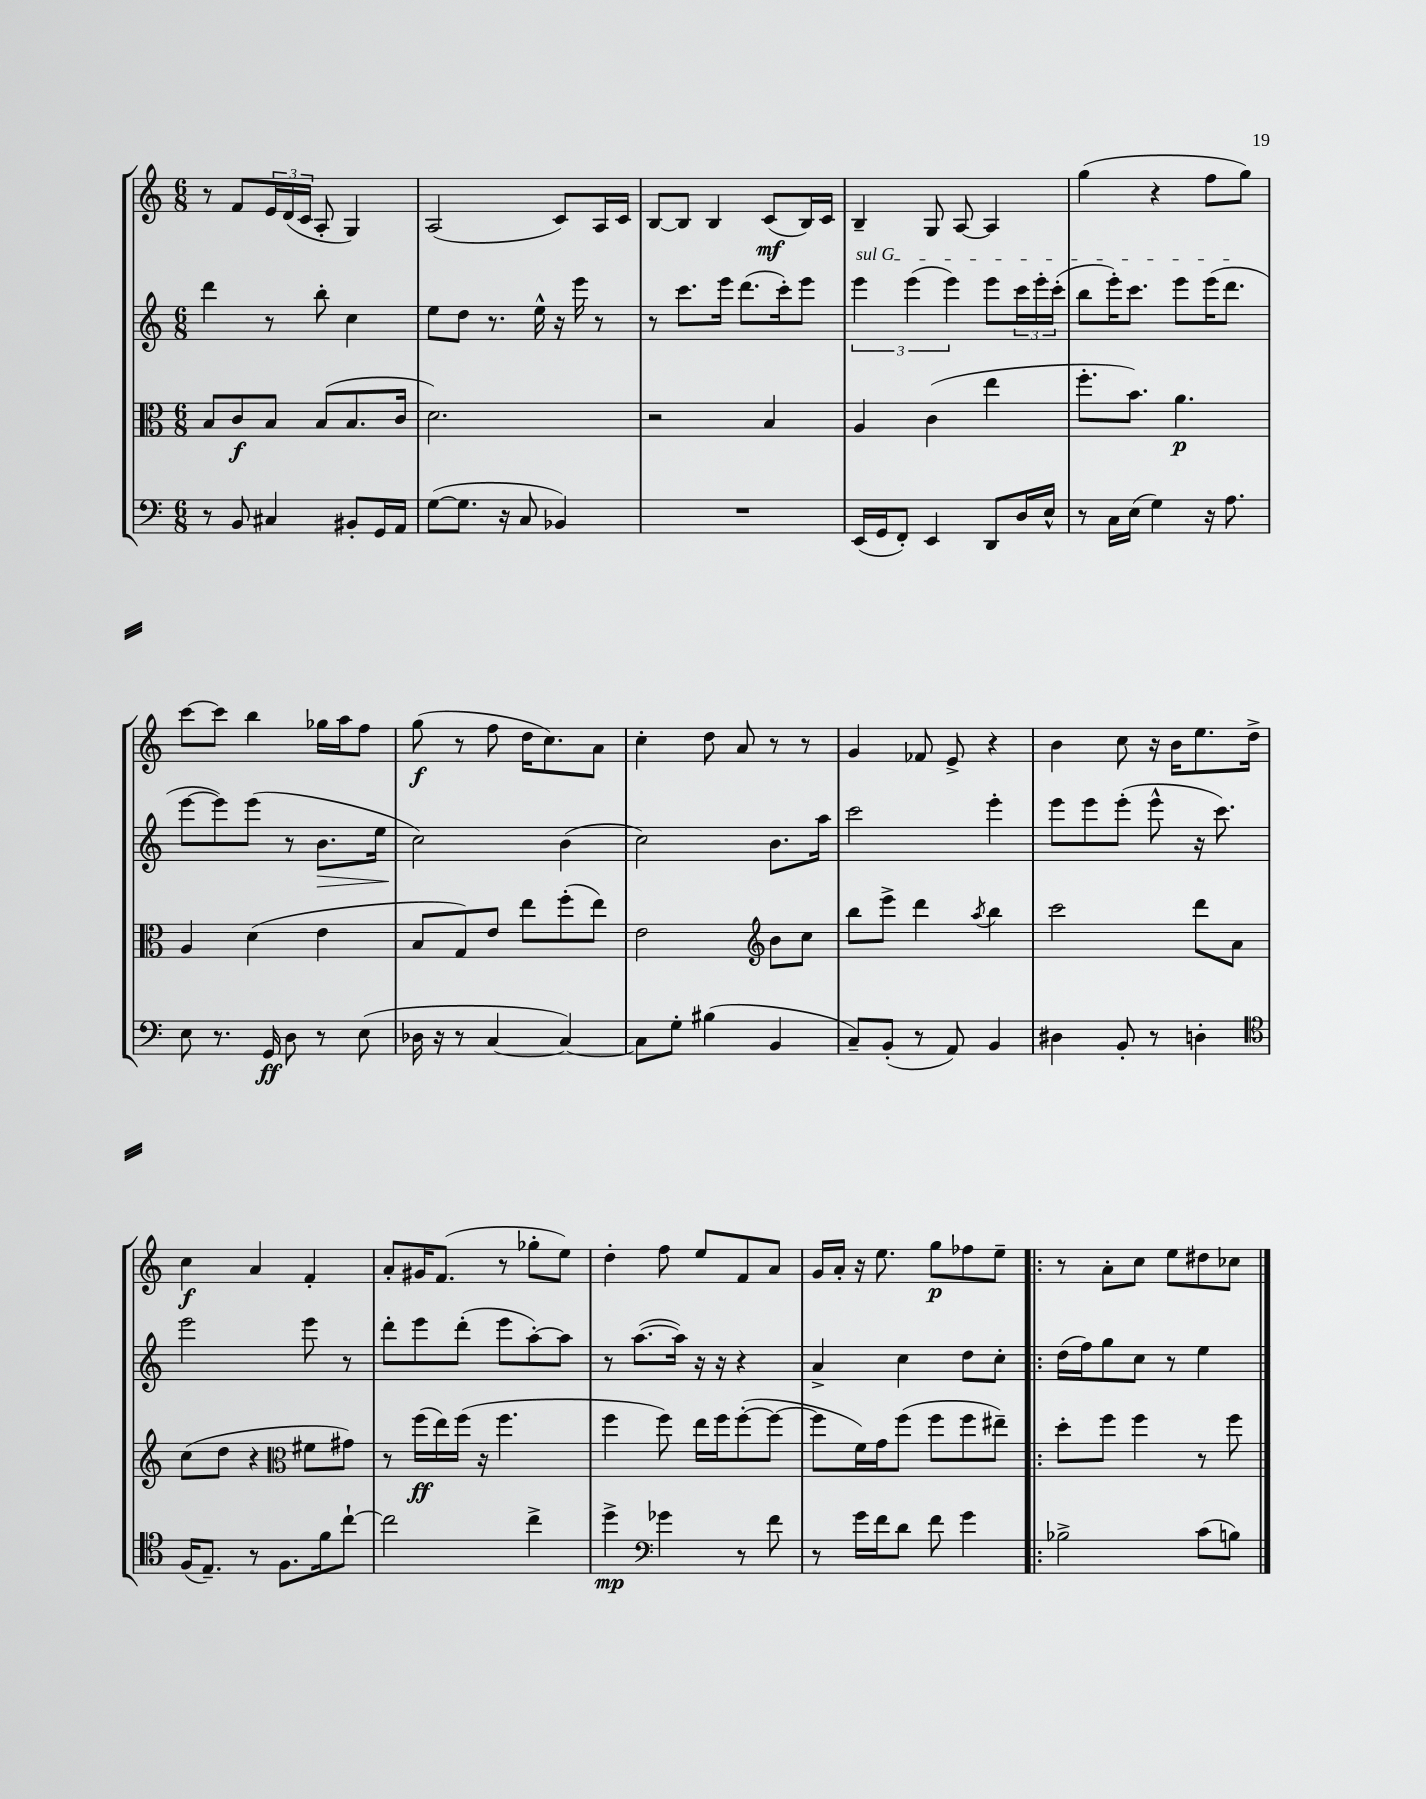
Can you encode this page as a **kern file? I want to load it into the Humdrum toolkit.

**kern	**dynam	**kern	**dynam	**kern	**dynam	**kern	**dynam
*part4	*part4	*part3	*part3	*part2	*part2	*part1	*part1
*staff4	*staff4	*staff3	*staff3	*staff2	*staff2	*staff1	*staff1
*clefF4	*	*clefC3	*	*clefG2	*	*clefG2	*
*k[]	*	*k[]	*	*k[]	*	*k[]	*
*M6/8	*	*M6/8	*	*M6/8	*	*M6/8	*
=18	=18	=18	=18	=18	=18	=18	=18
8r	.	8B/L	.	4ddd\	.	8r	.
8BB/	.	8c/	f	.	.	8f/L	.
4C#X/	.	8B/J	.	8r	.	24e/L	.
.	.	.	.	.	.	(24d/	.
.	.	.	.	.	.	24c/JJ	.
.	.	(8B/L	.	8bb'\	.	8A'/	.
8BB#X'/L	.	8.B/	.	4cc\	.	4G/)	.
16GG/L	.	.	.	.	.	.	.
16AA/JJ	.	16c/Jk	.	.	.	.	.
=19	=19	=19	=19	=19	=19	=19	=19
([8G\L	.	2.d\)	.	8ee\L	.	(2A/	.
8.G\J]	.	.	.	8dd\J	.	.	.
.	.	.	.	8.r	.	.	.
16r	.	.	.	.	.	.	.
8C/	.	.	.	.	.	.	.
.	.	.	.	16ee^^\	.	.	.
4BB-X/)	.	.	.	16r	.	8c/L)	.
.	.	.	.	16eee\	.	.	.
.	.	.	.	8r	.	16A/L	.
.	.	.	.	.	.	16c/JJ	.
=20	=20	=20	=20	=20	=20	=20	=20
2.r	.	2r	.	8r	.	[8B/L	.
.	.	.	.	8.ccc\L	.	8B/J]	.
.	.	.	.	.	.	4B/	.
.	.	.	.	16eee\Jk	.	.	.
.	.	.	.	(8.ddd\L	.	.	.
.	.	4B/	.	.	.	(8c/L	mf
.	.	.	.	16ccc'\k)	.	.	.
.	.	.	.	8eee\J	.	16B/L)	.
.	.	.	.	.	.	16c/JJ	.
=21	=21	=21	=21	=21	=21	=21	=21
!	!	!	!	!LO:TX:a:i:t=sul G	!	!	!
(16EE/LL	.	4A/	.	6eee\	.	4B~/	.
16GG/J	.	.	.	.	.	.	.
8FF'/J)	.	.	.	.	.	.	.
.	.	.	.	(6eee\	.	.	.
4EE/	.	(4c\	.	.	.	8G/	.
.	.	.	.	6eee\)	.	.	.
.	.	.	.	.	.	[8A/	.
8DD/L	.	4ee\	.	8eee\L	.	4A/]	.
16D/L	.	.	.	24ccc\L	.	.	.
.	.	.	.	24eee'\	.	.	.
16E^^/JJ	.	.	.	.	.	.	.
.	.	.	.	(24ccc'\JJ	.	.	.
=22	=22	=22	=22	=22	=22	=22	=22
8r	.	8.ff'\L	.	8bb\L	.	(4gg\	.
16C\LL	.	.	.	16eee'\K)	.	.	.
(16E\JJ	.	8.b\J)	.	8.ccc\J	.	.	.
4G\)	.	.	.	.	.	4r	.
.	.	4.a\	p	8eee\L	.	.	.
16r	.	.	.	(16eee\K	.	8ff\L	.
8.A\	.	.	.	8.ddd\J	.	.	.
.	.	.	.	.	.	8gg\J)	.
!!LO:LB:g=z
=23	=23	=23	=23	=23	=23	=23	=23
8E\	.	4A/	.	[8eee\L	.	[8ccc\L	.
8.r	.	.	.	8eee\])	.	8ccc\J]	.
.	.	(4d\	.	(8eee\J	.	4bb\	.
16GG/	ff	.	.	.	.	.	.
8D\	.	.	.	8r	.	.	.
!	!	!	!	!	!LO:HP:b	!	!
8r	.	4e\	.	8.b\L	>	16gg-X\LL	.
.	.	.	.	.	.	16aa\J	.
(8E\	.	.	.	.	.	8ff\J	.
.	.	.	.	16ee\Jk	.	.	.
=24	=24	=24	=24	=24	=24	=24	=24
16D-X\	.	8B/L	.	2cc\)	.	(8gg\	f
16r	.	.	.	.	.	.	.
8r	.	8G/)	.	.	.	8r	.
[4C/	.	8e/J	.	.	.	8ff\	.
.	.	8ee\L	.	.	.	16dd\KL	.
.	.	.	.	.	.	8.cc\)	.
4C/_)	.	(8ff'\	.	(4b\	]	.	.
.	.	8ee\J)	.	.	.	8a\J	.
=25	=25	=25	=25	=25	=25	=25	=25
8C\L]	.	2e\	.	2cc\)	.	4cc'\	.
8G'\J	.	.	.	.	.	.	.
(4B#X\	.	.	.	.	.	8dd\	.
.	.	.	.	.	.	8a/	.
*	*	*clefG2	*	*	*	*	*
4BB/	.	8b\L	.	8.b\L	.	8r	.
.	.	8cc\J	.	.	.	8r	.
.	.	.	.	16aa\Jk	.	.	.
=26	=26	=26	=26	=26	=26	=26	=26
8C~/L)	.	8bb\L	.	2ccc\	.	4g/	.
(8BB'/J	.	8eee^\J	.	.	.	.	.
8r	.	4ddd\	.	.	.	8f-X/	.
8AA/)	.	.	.	.	.	8e^/	.
.	.	8qaa/	.	.	.	.	.
4BB/	.	4bb\	.	4eee'\	.	4r	.
=27	=27	=27	=27	=27	=27	=27	=27
4D#X\	.	2ccc\	.	8eee\L	.	4b\	.
.	.	.	.	8eee\	.	.	.
8BB'/	.	.	.	(8eee'\J	.	8cc\	.
8r	.	.	.	8eee^^\	.	16r	.
.	.	.	.	.	.	16b\KL	.
4Dn'\	.	8ddd\L	.	16r	.	8.ee\	.
.	.	.	.	8.ccc\)	.	.	.
.	.	8a\J	.	.	.	.	.
.	.	.	.	.	.	16dd^\Jk	.
!!LO:LB:g=z
=28	=28	=28	=28	=28	=28	=28	=28
*clefC4	*	*	*	*	*	*	*
(16F/KL	.	(8cc\L	.	2eee\	.	4cc\	f
8.E~/J)	.	.	.	.	.	.	.
.	.	8dd\J	.	.	.	.	.
8r	.	4r	.	.	.	4a/	.
8.F\L	.	.	.	.	.	.	.
*	*	*clefC3	*	*	*	*	*
.	.	8f#X\L	.	8eee\	.	4f'/	.
16f\k	.	.	.	.	.	.	.
[8cc`\J	.	8g#X\J)	.	8r	.	.	.
=29	=29	=29	=29	=29	=29	=29	=29
2cc\]	.	8r	.	8ddd'\L	.	8a'/L	.
.	.	(16ff\LL	ff	8eee\	.	16g#X/K	.
.	.	16ee\)	.	.	.	(8.f/J	.
.	.	(16ff\JJ	.	(8ddd'\J	.	.	.
.	.	16r	.	.	.	.	.
.	.	4.ff\	.	8eee\L	.	8r	.
4cc^\	.	.	.	[8aa'\)	.	8gg-X'\L	.
.	.	.	.	8aa\J]	.	8ee\J)	.
=30	=30	=30	=30	=30	=30	=30	=30
4dd^\	mp	4ff\	.	8r	.	4dd'\	.
.	.	.	.	([8.aa\L	.	.	.
*clefF4	*	*	*	*	*	*	*
4g-X\	.	8ff\)	.	.	.	8ff\	.
.	.	.	.	16aa\Jk])	.	.	.
.	.	16ee\LL	.	16r	.	8ee/L	.
.	.	16ff\J	.	16r	.	.	.
8r	.	([8ff'\	.	4r	.	8f/	.
8f\	.	8ff\J_	.	.	.	8a/J	.
=31	=31	=31	=31	=31	=31	=31	=31
8r	.	8ff\L]	.	4a^/	.	16g/LL	.
.	.	.	.	.	.	16a'/JJ	.
16g\LL	.	16f\L)	.	.	.	16r	.
16f\J	.	16g\J	.	.	.	8.ee\	.
8d\J	.	(8ff\J	.	4cc\	.	.	.
8f\	.	8ff\L	.	.	.	8gg\L	p
4g\	.	8ff\	.	8dd\L	.	8ff-X\	.
.	.	8ee#X~\J)	.	8cc'\J	.	8ee~\J	.
=32!|:	=32!|:	=32!|:	=32!|:	=32!|:	=32!|:	=32!|:	=32!|:
2B-X^\	.	8dd'\L	.	(16dd\LL	.	8r	.
.	.	.	.	16ff\J)	.	.	.
.	.	8ff\J	.	8gg\	.	8a'\L	.
.	.	4ff\	.	8cc\J	.	8cc\J	.
.	.	.	.	8r	.	8ee\L	.
(8c\L	.	8r	.	4ee\	.	8dd#X\	.
8Bn\J)	.	8ff\	.	.	.	8cc-X\J	.
==	==	==	==	==	==	==	==
*-	*-	*-	*-	*-	*-	*-	*-
